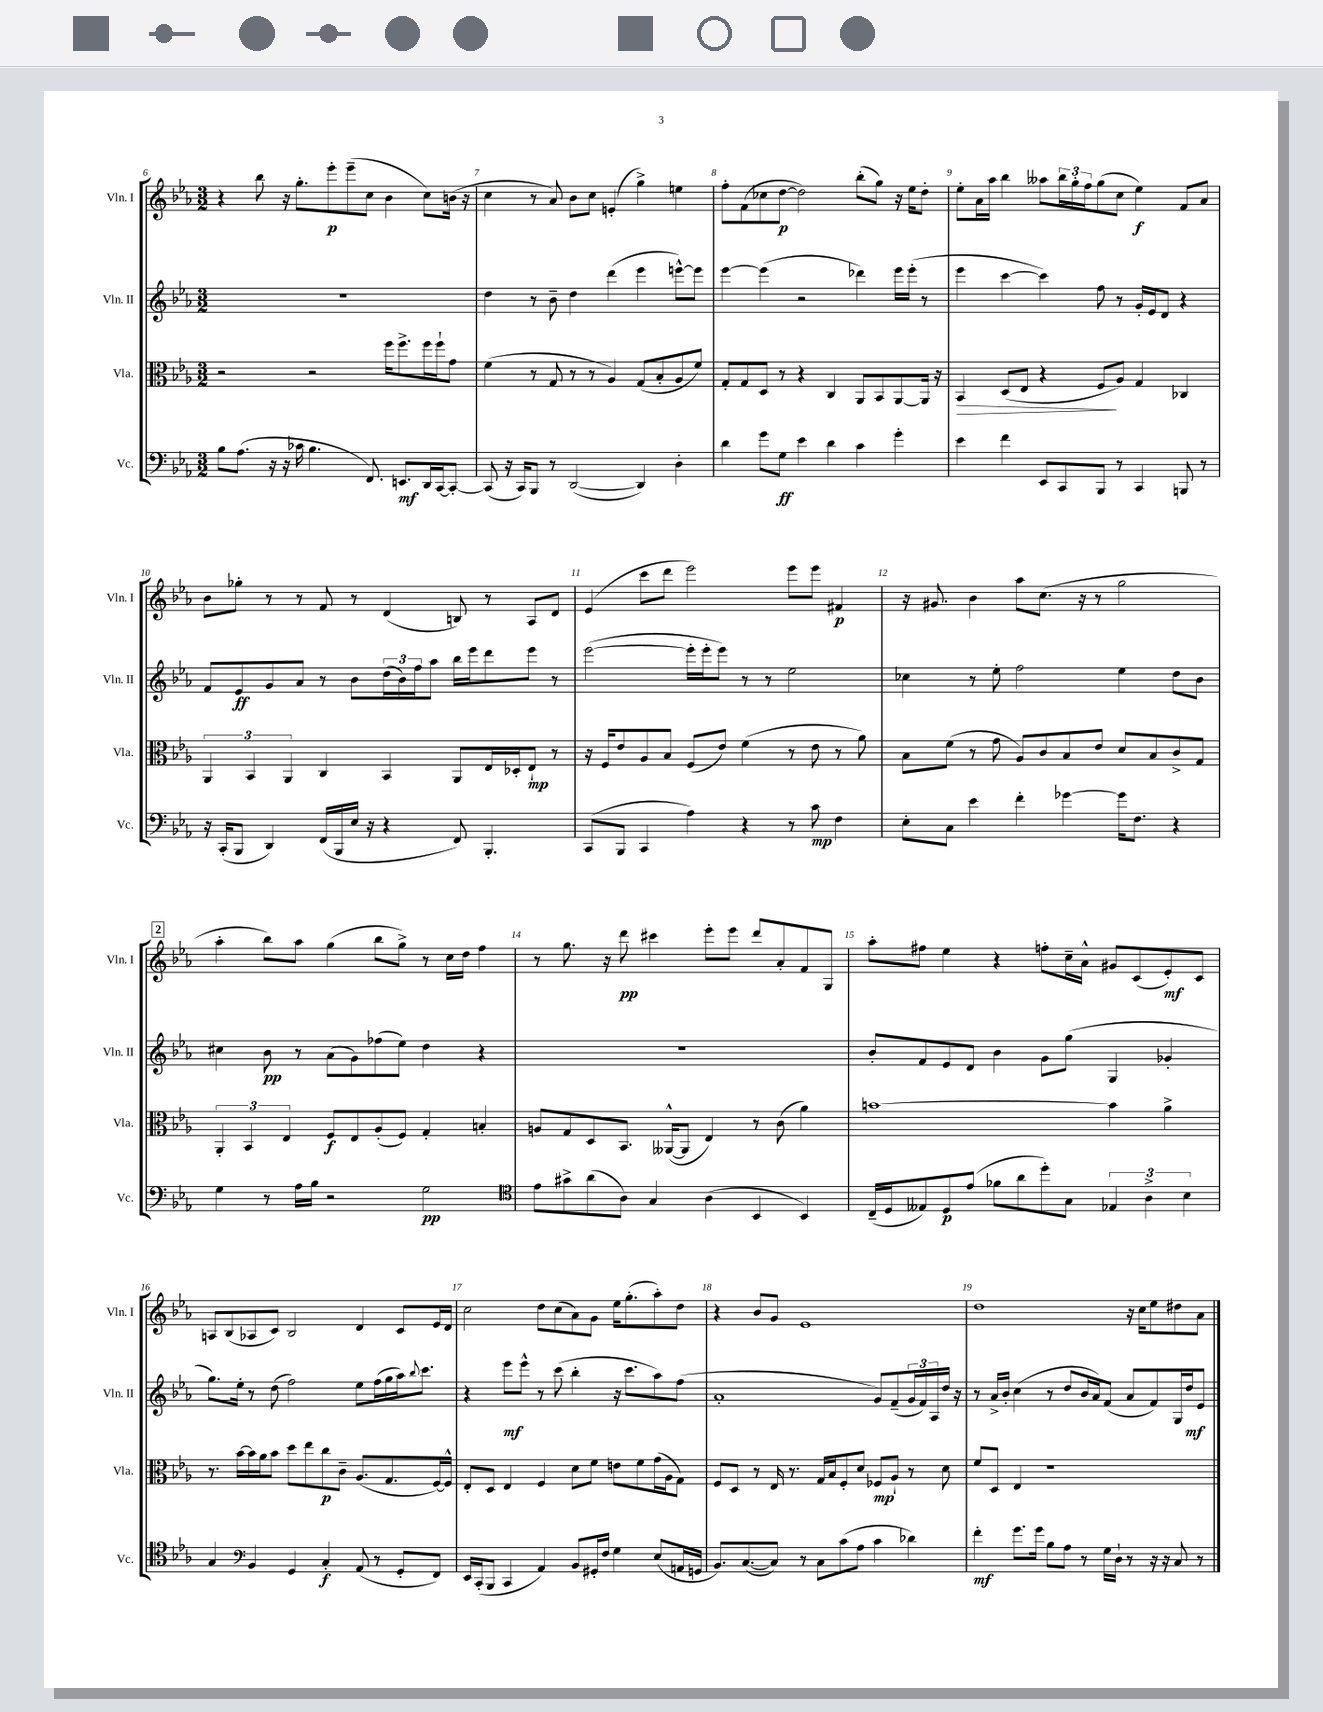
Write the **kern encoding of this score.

**kern	**dynam	**kern	**dynam	**kern	**dynam	**kern	**dynam
*part4	*part4	*part3	*part3	*part2	*part2	*part1	*part1
*staff4	*staff4	*staff3	*staff3	*staff2	*staff2	*staff1	*staff1
*I"Vc.	*	*I"Vla.	*	*I"Vln. II	*	*I"Vln. I	*
*I'Vc.	*	*I'Vla.	*	*I'Vln. II	*	*I'Vln. I	*
*clefF4	*	*clefC3	*	*clefG2	*	*clefG2	*
*k[b-e-a-]	*	*k[b-e-a-]	*	*k[b-e-a-]	*	*k[b-e-a-]	*
*M3/2	*	*M3/2	*	*M3/2	*	*M3/2	*
=6	=6	=6	=6	=6	=6	=6	=6
8B-\L	.	2r	.	1.r	.	4r	.
(8.A-\J	.	.	.	.	.	.	.
.	.	.	.	.	.	8bb-\	.
16r	.	.	.	.	.	.	.
16r	.	.	.	.	.	16r	.
16c-X\	.	.	.	.	.	8.gg'\L	.
4.B-\	.	2r	.	.	.	.	.
.	.	.	.	.	.	8eee-'\	p
.	.	.	.	.	.	(8eee-~\	.
8.FF/)	.	.	.	.	.	8cc\J	.
.	.	16ff\KL	.	.	.	4b-\	.
8.EEn/L	mf	8.ff^\	.	.	.	.	.
16DD/L	.	16ff\L	.	.	.	8cc\L)	.
[16CC/J	.	16ff`\J	.	.	.	.	.
8CC'/J_	.	8g\J	.	.	.	(16bn\Jk	.
.	.	.	.	.	.	16r	.
=7	=7	=7	=7	=7	=7	=7	=7
(8CC/]	.	(4f\	.	4dd\	.	4cc\	.
16r	.	.	.	.	.	.	.
16CC/KL)	.	.	.	.	.	.	.
8BBB-/J	.	8r	.	8r	.	8r	.
8r	.	8G/	.	8b-~\	.	8a-/)	.
([2DD/	.	8r	.	4dd\	.	8b-\L	.
.	.	8r	.	.	.	8cc\J	.
.	.	4A-/)	.	(4ddd\	.	(4en'/	.
4DD/])	.	(8G/L	.	4eee-\	.	4gg^\)	.
.	.	8B-'/	.	.	.	.	.
4D'\	.	8A-/	.	[8eeen^^\L)	.	4een\	.
.	.	8f/J)	.	8eee\J]	.	.	.
=8	=8	=8	=8	=8	=8	=8	=8
4d\	.	8G'/L	.	[4eee-\	.	8ff'\L	.
.	.	8G/	.	.	.	(8f\	.
8g\L	.	8D/J	.	(4eee-\]	.	8cc-X\	.
8G\J	ff	8r	.	.	.	[8dd\J	p
4e-\	.	4r	.	2r	.	2dd\])	.
4d\	.	4C/	.	.	.	.	.
4c\	.	8AA-/L	.	4ddd-X\)	.	(8bb-'\L	.
.	.	8BB-/	.	.	.	8gg\J)	.
4g'\	.	[8AA-/	.	16eee-\LL	.	16r	.
.	.	.	.	(16eee-'\JJ	.	16ee-\KL	.
.	.	16AA-/Jk]	.	8r	.	8dd'\J	.
.	.	16r	.	.	.	.	.
=9	=9	=9	=9	=9	=9	=9	=9
!	!	!	!LO:HP:b	!	!	!	!
4e-\	.	4BB-/	>	4eee-\	.	8ee-'\L	.
.	.	.	.	.	.	16a-\L	.
.	.	.	.	.	.	16aa-\JJ	.
4f\	.	(8D/L	.	[4ccc\	.	4bb-\	.
.	.	8E-/J	.	.	.	.	.
8EE-/L	.	4r	.	4ccc\])	.	8aa--X\L	.
8CC/	.	.	.	.	.	24bb-\L	.
.	.	.	.	.	.	24gg'\	.
.	.	.	.	.	.	24ff\J	.
8BBB-/J	.	8F/L	.	8ff\	.	(8gg\	.
8r	.	8A-/J)	]	8r	.	8cc\J	.
4CC/	.	4G/	.	16g'/LL	.	4ee-\)	f
.	.	.	.	16e-/J	.	.	.
.	.	.	.	8d/J	.	.	.
8BBBn/	.	4C-X/	.	4r	.	8f/L	.
8r	.	.	.	.	.	8a-/J	.
!!LO:LB:g=z
=10	=10	=10	=10	=10	=10	=10	=10
16r	.	6AA-/	.	8f/L	.	8b-\L	.
(16CC'/KL	.	.	.	.	.	.	.
8BBB-/J	.	.	.	8e-/	ff	8gg-X'\J	.
.	.	6BB-/	.	.	.	.	.
4DD/)	.	.	.	8g/	.	8r	.
.	.	6AA-/	.	.	.	.	.
.	.	.	.	8a-/J	.	8r	.
(16FF/LL	.	4C/	.	8r	.	8f/	.
16BBB-/	.	.	.	.	.	.	.
16E-/JJ	.	.	.	8b-\L	.	8r	.
16r	.	.	.	.	.	.	.
4r	.	4BB-/	.	(24dd\L	.	(4d/	.
.	.	.	.	24b-\)	.	.	.
.	.	.	.	24ff\J	.	.	.
.	.	.	.	8aa-\J	.	.	.
8FF/)	.	8AA-/L	.	16bb-\LL	.	8Bn/)	.
.	.	.	.	16eee-\J	.	.	.
4.BBB-'/	.	16E-/L	.	8ddd\	.	8r	.
.	.	16D-X'/J	.	.	.	.	.
.	.	8E-`/J	mp	8eee-\J	.	8A-/L	.
.	.	8r	.	8r	.	8d/J	.
=11	=11	=11	=11	=11	=11	=11	=11
(8CC/L	.	16r	.	([2eee-\	.	(4e-/	.
.	.	16F/KL	.	.	.	.	.
8BBB-/J	.	8e-/	.	.	.	.	.
4CC/	.	8A-/	.	.	.	8ccc\L	.
.	.	8B-/J	.	.	.	8ddd\J	.
4A-\)	.	(8F/L	.	16eee-'\LL]	.	2eee-\)	.
.	.	.	.	16eee-'\J	.	.	.
.	.	8e-/J)	.	8eee-\J)	.	.	.
4r	.	(4f\	.	8r	.	.	.
.	.	.	.	8r	.	.	.
8r	.	8r	.	2ee-\	.	8eee-\L	.
8c\	mp	8e-\	.	.	.	8eee-\J	.
4F\	.	8r	.	.	.	4f#X/	p
.	.	8a-\)	.	.	.	.	.
=12	=12	=12	=12	=12	=12	=12	=12
8E-'\L	.	8B-\L	.	4cc-X\	.	16r	.
.	.	.	.	.	.	8.g#X/	.
8C\J	.	(8f\J	.	.	.	.	.
4e-\	.	8r	.	8r	.	4b-\	.
.	.	8g\	.	8ee-'\	.	.	.
4f'\	.	8A-/L)	.	2ff\	.	8aa-\L	.
.	.	8c/	.	.	.	(8.cc\J	.
[4g-X\	.	8B-/	.	.	.	.	.
.	.	.	.	.	.	16r	.
.	.	8e-/J	.	.	.	8r	.
16g-\KL]	.	8d/L	.	4ee-\	.	2gg\	.
8.F\J	.	.	.	.	.	.	.
.	.	8B-/	.	.	.	.	.
4r	.	8c^/	.	8dd\L	.	.	.
.	.	8G/J	.	8b-\J	.	.	.
!!LO:LB:g=z
!!LO:REH:place=s1:t=2
=13	=13	=13	=13	=13	=13	=13	=13
4G\	.	6AA-'/	.	4cc#X\	.	4aa-'\	.
.	.	6BB-/	.	.	.	.	.
8r	.	.	.	8b-\	pp	8bb-\L)	.
.	.	6E-/	.	.	.	.	.
16A-\LL	.	.	.	8r	.	8aa-\J	.
16B-\JJ	.	.	.	.	.	.	.
2r	.	8F/L	f	(8a-\L	.	(4gg\	.
.	.	8E-/	.	8g\)	.	.	.
.	.	(8A-'/	.	(8ff-X\	.	8bb-\L	.
.	.	8F/J)	.	8ee-\J)	.	8gg^\J)	.
2G\	pp	4G'/	.	4dd\	.	8r	.
.	.	.	.	.	.	16cc\LL	.
.	.	.	.	.	.	16dd\JJ	.
.	.	4Bn'/	.	4r	.	4ff\	.
=14	=14	=14	=14	=14	=14	=14	=14
*clefC4	*	*	*	*	*	*	*
8e-\L	.	8An/L	.	1.r	.	8r	.
8g#X^\	.	8G/	.	.	.	8.gg\	.
(8a-\	.	8D/	.	.	.	.	.
.	.	.	.	.	.	16r	.
8A-\J)	.	8.BB-/J	.	.	.	8ddd\	pp
4G/	.	.	.	.	.	4ccc#X\	.
.	.	([16AA--X^^/KL	.	.	.	.	.
.	.	8AA--/J]	.	.	.	.	.
(4A-\	.	4E-/)	.	.	.	8eee-'\L	.
.	.	.	.	.	.	8eee-\J	.
4BB-/	.	8r	.	.	.	8ddd/L	.
.	.	(8c\	.	.	.	8a-'/	.
4BB-/)	.	4a-\)	.	.	.	8f/	.
.	.	.	.	.	.	8G/J	.
=15	=15	=15	=15	=15	=15	=15	=15
(16C~/LL	.	[1bn	.	8b-'/L	.	8aa-'\L	.
16D/J	.	.	.	.	.	.	.
8E--X/)	.	.	.	8f/	.	8ff#X\J	.
8D/	p	.	.	8e-/	.	4ee-\	.
(8e-/J	.	.	.	8d/J	.	.	.
8f-X\L	.	.	.	4b-\	.	4r	.
8a-\	.	.	.	.	.	.	.
8dd'\)	.	.	.	8g\L	.	8ffn'\L	.
8G\J	.	.	.	(8gg\J	.	16cc~\L	.
.	.	.	.	.	.	16a-^^\JJ	.
6E-X/	.	4b\]	.	4G/	.	8g#X/L	.
.	.	.	.	.	.	(8c/	.
6A-^\	.	.	.	.	.	.	.
.	.	4a-^\	.	4g-X'/	.	8e-'/)	mf
6B-\	.	.	.	.	.	.	.
.	.	.	.	.	.	8c/J	.
!!LO:LB:g=z
=16	=16	=16	=16	=16	=16	=16	=16
4G/	.	8.r	.	8.gg\L)	.	8An/L	.
.	.	.	.	.	.	(8B-/	.
.	.	[16b-\LL	.	16ee-'\Jk	.	.	.
*clefF4	*	*	*	*	*	*	*
4BB-/	.	16b-\]	.	8r	.	8A-X/	.
.	.	16a-\J	.	.	.	.	.
.	.	8b-\J	.	(8dd\	.	8c/J)	.
4GG/	.	8dd\L	.	2ff\)	.	2B-/	.
.	.	8ee-\	.	.	.	.	.
4C'/	f	8cc\	p	.	.	.	.
.	.	8c~\J	.	.	.	.	.
(8AA-/	.	(8.A-/L	.	8ee-\L	.	4d/	.
8r	.	.	.	(16ff\L	.	.	.
.	.	8.G/	.	16gg\	.	.	.
8GG'/L	.	.	.	16aa-\J)	.	8c/L	.
.	.	.	.	8qqbb-/	.	.	.
.	.	.	.	8.ccc\J	.	.	.
8FF/J)	.	[16F/L)	.	.	.	16e-/L	.
.	.	16F^^/JJ]	.	.	.	16d/JJ	.
=17	=17	=17	=17	=17	=17	=17	=17
16EE-/LL	.	8E-'/L	.	4r	.	2cc\	.
(16CC'/J	.	.	.	.	.	.	.
8BBB-/J	.	8D/J	.	.	.	.	.
4CC/	.	4E-/	.	8eee-\L	mf	.	.
.	.	.	.	8eee-^^\J	.	.	.
4AA-/)	.	4F/	.	8r	.	8dd\L	.
.	.	.	.	(8ccc\	.	(8cc\	.
8BB-/L	.	8d\L	.	4bb-'\	.	8a-\)	.
16GG#X'/L	.	8f\J	.	.	.	8g\J	.
16F/JJ	.	.	.	.	.	.	.
4G\	.	8en\L	.	16r	.	16ee-\KL	.
.	.	.	.	8.ccc\L	.	(8.gg'\	.
.	.	8f\	.	.	.	.	.
(8E-/L	.	(16g\L	.	8aa-\)	.	8aa-'\)	.
.	.	16A-\J	.	.	.	.	.
16AAn/L	.	8G\J)	.	(8ff\J	.	8dd\J	.
16GGn/JJ	.	.	.	.	.	.	.
=18	=18	=18	=18	=18	=18	=18	=18
8.BB-/L)	.	8F/L	.	1a-'	.	4r	.
.	.	8D/J	.	.	.	.	.
([8.C/	.	.	.	.	.	.	.
.	.	8r	.	.	.	8b-/L	.
8C/J])	.	16E-/	.	.	.	8g/J	.
.	.	8.r	.	.	.	.	.
8r	.	.	.	.	.	1e-	.
8C\L	.	16G/LL	.	.	.	.	.
.	.	16B-/J	.	.	.	.	.
(8c\	.	8F'/	.	.	.	.	.
8A-\J	.	8d/J	.	.	.	.	.
4c\	.	8F-X/L	mp	8g/L)	.	.	.
.	.	8A-`/J	.	(8f~/	.	.	.
4d-X\)	.	8r	.	24g/L	.	.	.
.	.	.	.	24f/)	.	.	.
.	.	.	.	24A-/	.	.	.
.	.	8d\	.	16dd/JJ	.	.	.
.	.	.	.	16r	.	.	.
=19	=19	=19	=19	=19	=19	=19	=19
4f'\	mf	8f/L	.	8r	.	1dd	.
.	.	8D/J	.	16a-^/LL	.	.	.
.	.	.	.	16b-'/JJ	.	.	.
8.g\L	.	4E-/	.	(4cc\	.	.	.
16g\Jk	.	.	.	.	.	.	.
8B-\L	.	1r	.	8r	.	.	.
8A-\J	.	.	.	8dd/L	.	.	.
8r	.	.	.	16b-/L	.	.	.
.	.	.	.	16a-/J)	.	.	.
16G\LL	.	.	.	(8f/J	.	.	.
16D`\JJ	.	.	.	.	.	.	.
8r	.	.	.	8a-/L	.	16r	.
.	.	.	.	.	.	16cc\KL	.
16r	.	.	.	8f/)	.	8ee-\	.
16r	.	.	.	.	.	.	.
8C/	.	.	.	16G/L	.	8dd#X\	.
.	.	.	.	16dd/J	mf	.	.
8r	.	.	.	8e-/J	.	8a-\J	.
==	==	==	==	==	==	==	==
*-	*-	*-	*-	*-	*-	*-	*-
